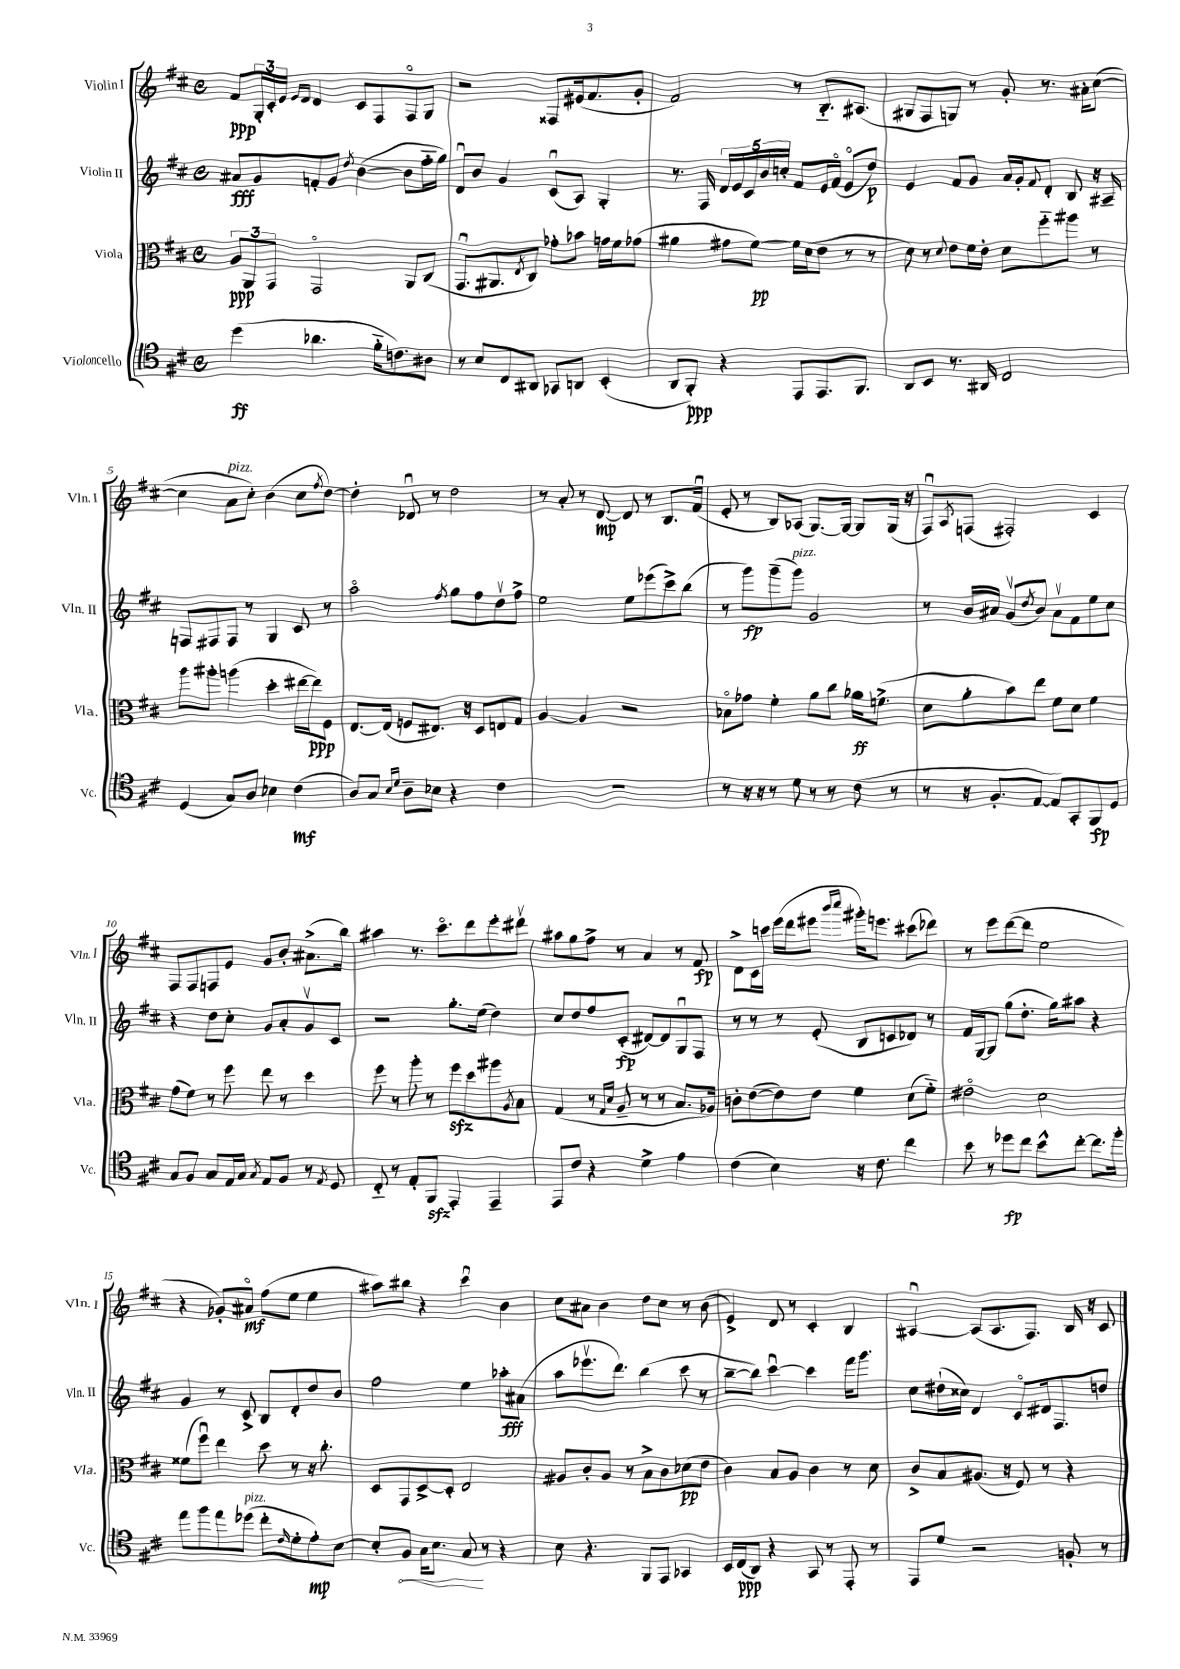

**kern	**kern	**kern	**kern
*staff4	*staff3	*staff2	*staff1
*clefC4	*clefC3	*clefG2	*clefG2
*k[f#c#]	*k[f#c#]	*k[f#c#]	*k[f#c#]
*M4/4	*M4/4	*M4/4	*M4/4
*met(c)	*met(c)	*met(c)	*met(c)
(4dd	12A	8a#	8f#
.	12AA	.	.
.	.	8g	24G'
.	12GG	.	24c#'
.	.	.	24e
.	.	.	16qqe
.	.	.	16qqd
4.a-	2GGo	8f'	4d
.	.	8g	.
.	.	8qdd	.
.	.	([4b	8c#
16f#'~	.	.	8F#
8.c)	.	.	.
.	8AA	8b]	8F#o
8A#	(8C#	16ff#'~	8G
.	.	16gg)	.
=	=	=	=
8r	8.GGu	8du	2r
8B	.	8b	.
.	8.AA#	.	.
8C#	.	4g	.
.	8qE	.	.
8AA#	8C#)	.	.
8GG-	8g-'	(8c#u	8F##
8AA	8b-	8A)	(16e#
.	.	.	8.f#
(4BB'	16g	4G'	.
.	16f#	.	.
.	(8g-	.	8g'
=	=	=	=
8AA	4a#	8.r	2f#)
8FF#')	.	.	.
.	.	16F#	.
4r	8g#	20d	.
.	.	20e	.
.	.	20c#	.
.	[8f#)	.	.
.	.	20b	.
.	.	20cc'	.
8EE	16f#]	8f#	8r
.	(16d	.	.
8.EE	8e	16e	8.B'~
.	.	(16f#o	.
.	8r	8eo	.
8.FF#	.	.	(8.A#
.	8r	8dd)	.
=	=	=	=
8AA	8d)	4e	8G#
8BB	8r	.	8F#
.	8qqd	.	.
8.r	8e	8f#	8G)
.	16f#	8g	8r
16AA#	16e'	.	.
2C#	8d	16a	8g'
.	.	16g'	.
.	.	8qqf#	.
.	8ff#'~	8d'	8.r
.	8aa#	8B	.
.	.	.	16a#'
.	8r	16r	([8cc#
.	.	16A#~	.
=	=	=	=
(4D	8aa	8F	4cc#]
.	8aa#'	8F#	.
8G)	(4aa	8F#	8a
8A	.	8r	8cc#')
4B-	4dd'	4G	(4b
(4c#	[16ee#	8c#	8cc#
.	16ee#])	.	.
.	.	.	8qff#
.	8F#	8r	[8dd)
=	=	=	=
8A)	[8.E	2aao	4dd']
8G	.	.	.
.	(16E]	.	.
16qqB	.	.	.
16qqd	.	.	.
8A~	8F	.	8d-u
8B-	8.E#)	.	8r
.	.	8qff#	.
4r	.	8gg	2dd
.	16r	.	.
.	8D	8ff#	.
4c#	8E	8ddv	.
.	8G	8ff#^	.
=	=	=	=
1r	[4A	2ee	8r
.	.	.	8a'
.	4A]	.	8r
.	.	.	[8d
.	2r	8ee	8d]
.	.	(8eee-	8r
.	.	8ccc#^)	8.B
.	.	(8bb	.
.	.	.	(16f#u
=	=	=	=
8r	8B-o	8r	8e'
16r	8g-	8ggg)	8r
16r	.	.	.
8r	4f#'	(8ggg~	8B)
8d	.	8ggg)	(8A-
8r	8a	2g	[8.G)
8r	8cc#	.	.
.	.	.	16G_
(8c#	16a-	.	8G]
.	(8.f^	.	.
8r	.	.	(16G
.	.	.	16r
=	=	=	=
8r	8d	8r	8F#u)
.	.	.	8qA
16r	8a'	16b	(8F
8.F#'	.	16a#	.
.	8b)	(8gv	2F#')
.	.	8qdd	.
[8E	8ee	8b)	.
8E])	8f#	8a#v	.
8GG'	8d	8f#	.
8FF#	4f#	8ee	4c#
8D	.	8cc#	.
=	=	=	=
8G	(8g	4r	8F#
8F#	8f#)	.	8F#
8G	8r	8dd	8F
16E	8ff#	8cc#'	8e
16G	.	.	.
8qG	.	.	.
8E	8ee	8g	8g
8F#	8r	8a'	8b'
8r	4dd	8gv	(8.a#^
8qE	.	.	.
8D	.	8c#	.
.	.	.	16bb)
=	=	=	=
8C#'~	8ff#	2r	4aa#
8r	8r	.	.
8E'	8aa'	.	8.r
8FF#	8r	.	.
.	.	.	8.ccc#o
4EE'	8ff#	8.gg'	.
.	8dd	.	8ddd
.	.	(16ee	.
4EE~	8aa#	4dd)	8eee'
.	8qA	.	.
.	8B	.	8ddd#v
=	=	=	=
8EE	(4G	8cc#	8aa#
8c#	.	8dd	8gg
4r	8r	8ff#	8ff#^
.	16qqG	.	.
.	16qqd	.	.
.	8A~	(8c#'	8r
4d^	8r	[8d#)	4a
.	8r	8d#]	.
4e	8.B	8Gu	8r
.	.	8F#	8f#
.	16A-)	.	.
=	=	=	=
(4c#	8c'	8r	8d^
.	([8e	8r	16c#
.	.	.	16ccc
4B)	8e])	8r	(16eee
.	.	.	16ddd
.	8e	(8e'	8eee#
.	.	.	16qqbbb
.	.	.	16qqcccc#
16r	4f#	8B	16ggg#')
8.c#	.	.	8.eee
.	.	8c	.
4cc#	(8d	8d-)	(8ccc#
.	8f#'~)	8r	8ddd-)
=	=	=	=
8b	2e#o	16f#	8r
.	.	[16G	.
8r	.	8G]	8eee
8dd-	.	(8gg	([8ddd
8cc#	.	8.dd'	8ddd]
8b^^	2d	.	2ee
.	.	16gg)	.
[8cc#'	.	8aa#	.
8.cc#]	.	4r	.
16ff#'	.	.	.
=	=	=	=
8ee	(8f##	4g	4r
8ff#	8ff#u)	.	.
8ee	4ee	8r	8g-')
(8dd-	.	8c#^	8a#o
8cc#'	8dd	8B	(8ff#
16qqc#	.	.	.
8d'	8r	8d'	8ee
8e')	16r	8dd	4ee
.	8.cc#'	.	.
[8B	.	8b	.
=	=	=	=
8B']	8D	2ff#	8aa#)
8F#	8GG	.	8bb#
16G	[8D^	.	4r
8.B	.	.	.
.	8D']	.	.
8G	2E	4ee	4ccc#u
8r	.	.	.
4r	.	8aa-'	4b
.	.	(8a#	.
=	=	=	=
8B	8A#	8aa	8cc#
4.r	8c#'	8.eee-v	8a#
.	8A#	.	4b
.	.	8.ddd)	.
.	8r	.	.
8FF#	8B^	(4bb	8dd
8EE	8c#	.	8cc#
4GG-	(8d-	8ccc#	8r
.	8e	8r	(8b
=	=	=	=
16BB	4c#)	[8bb~	4e^)
(16C#	.	.	.
8AA)	.	8bb])	.
4r	8B	[4ccc#u	8d
.	8A	.	8r
8GG	4c#	4ccc#]	4c#'
8r	.	.	.
8EE'	8r	16fff#	4B
.	.	8.ggg	.
8r	8d	.	.
=	=	=	=
8EE	8c#^	8cc#	[4A#u
8d	8B	(16dd#`	.
.	.	16cc##)	.
2r	(8.A#	4d	(8A#]
.	.	.	8.A#
.	16r	.	.
.	8F#)	8c#o	.
.	.	.	8.F#)
.	8r	16d#	.
.	.	8.F#	.
8F'	4r	.	16B
.	.	.	16r
8r	.	8dd	8c#
==	==	==	==
*-	*-	*-	*-
